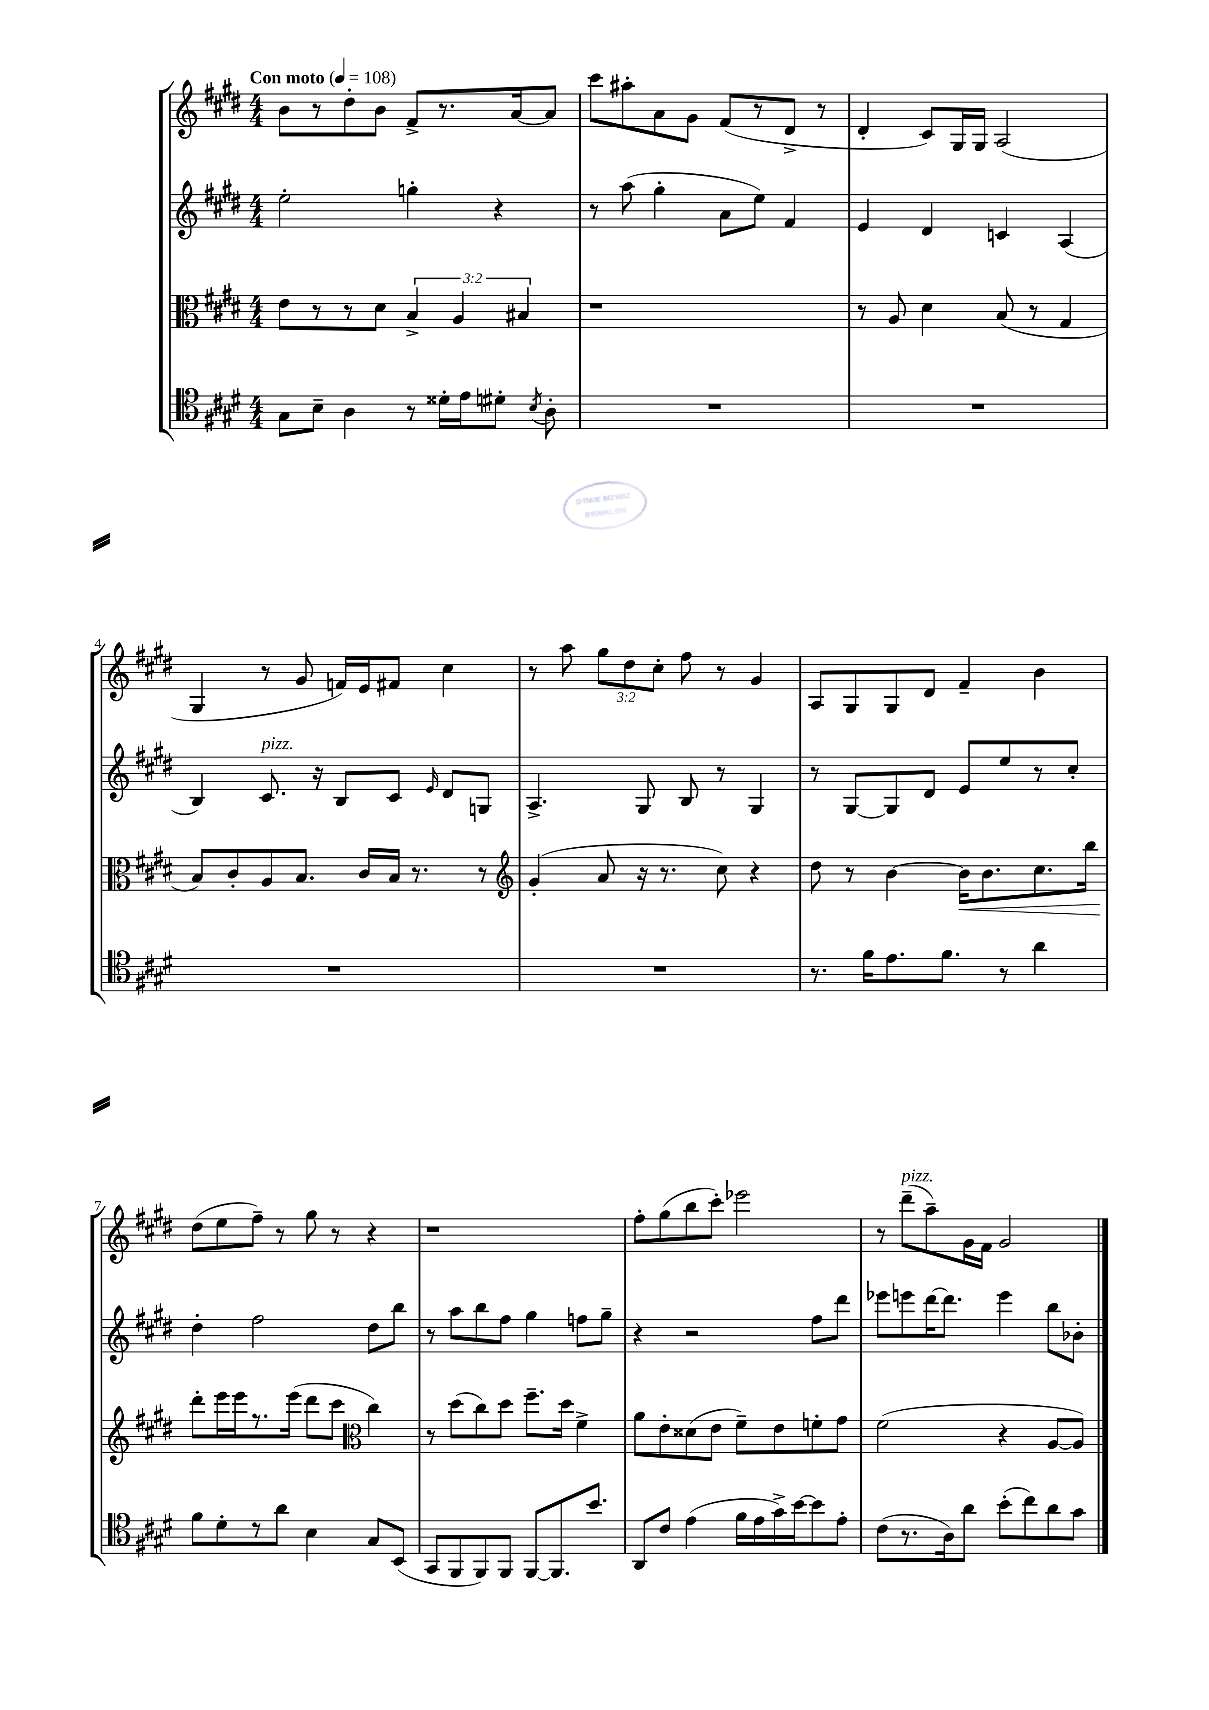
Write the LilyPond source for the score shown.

<<
\new StaffGroup <<
\new Staff = "s0" {
    \clef treble \key e \major \numericTimeSignature \time 4/4 \override Staff.TupletNumber.text = #tuplet-number::calc-fraction-text \tempo "Con moto" 4 = 108
    \autoBeamOff b'8[ r8 dis''8-. b'8] fis'8[-> r8. a'16~ a'8] |
    cis'''8[ ais''8-. a'8 gis'8] fis'8[( r8 dis'8]-> r8 |
    dis'4-. cis'8[) gis16 gis16] a2( |
    gis4 r8 gis'8 f'16[) e'16 fis'8] cis''4 |
    r8 a''8 \tuplet 3/2 { gis''8[ dis''8 cis''8]-. } fis''8 r8 gis'4 |
    a8[ gis8 gis8 dis'8] fis'4-- b'4 |
    dis''8[( e''8 fis''8]--) r8 gis''8 r8 r4 |
    r1 |
    fis''8[-. gis''8( b''8 cis'''8]-.) ees'''2 |
    r8 dis'''8[--^\markup { \italic "pizz." }( a''8--) gis'16 fis'16] gis'2 \bar "|." |
}
\new Staff = "s1" {
    \clef treble \key e \major \numericTimeSignature \time 4/4
    \autoBeamOff e''2-. g''4-. r4 |
    r8 a''8( gis''4-. a'8[ e''8]) fis'4 |
    e'4 dis'4 c'4 a4( |
    b4) cis'8.^\markup { \italic "pizz." } r16 b8[ cis'8] \grace { e'16 } dis'8[ g8] |
    a4.-> gis8 b8 r8 gis4 |
    r8 gis8[~ gis8 dis'8] e'8[ e''8 r8 cis''8]-. |
    dis''4-. fis''2 dis''8[ b''8] |
    r8 a''8[ b''8 fis''8] gis''4 f''8[ gis''8]-- |
    r4 r2 fis''8[ dis'''8] |
    ees'''8[ e'''8 dis'''16~ dis'''8.] e'''4 b''8[ bes'8]-. \bar "|." |
}
\new Staff = "s2" {
    \clef alto \key e \major \numericTimeSignature \time 4/4 \override Staff.TupletNumber.text = #tuplet-number::calc-fraction-text
    \autoBeamOff e'8[ r8 r8 dis'8] \tuplet 3/2 { b4-> a4 bis4 } |
    r1 |
    r8 a8 dis'4 b8( r8 gis4 |
    b8[) cis'8-. a8 b8.] cis'16[ b16] r8. r8 |
    \clef treble gis'4-.( a'8 r16 r8. cis''8) r4 |
    dis''8 r8 b'4~ b'16[\< b'8. cis''8. b''16] |
    dis'''8[-.\! e'''16 e'''16 r8. e'''16]( dis'''8[ cis'''8] \clef alto cis''4) |
    r8 dis''8[( cis''8) dis''8] fis''8.[-- dis''16] fis'4-> |
    a'8[ e'8-. disis'8( e'8] fis'8[--) e'8 f'8-. gis'8] |
    fis'2( r4 a8[~ a8]) \bar "|." |
}
\new Staff = "s3" {
    \clef tenor \key e \major \numericTimeSignature \time 4/4
    \autoBeamOff gis8[ b8]-- a4 r8 disis'16[-. e'16 dis'8]-. \acciaccatura { b8 } a8-. |
    R1 |
    R1 |
    R1 |
    R1 |
    r8. fis'16[ e'8. fis'8.] r8 a'4 |
    fis'8[ dis'8-. r8 a'8] b4 gis8[ b,8]( |
    gis,8[ fis,8 fis,8) fis,8] fis,8[~ fis,8. b'8.] |
    a,8[ cis'8] e'4( fis'16[ e'16 gis'16->) b'16~ b'8 e'8]-. |
    cis'8[( r8. a16) a'8] b'8[-.( cis''8) a'8 gis'8] \bar "|." |
}
>>
>>
